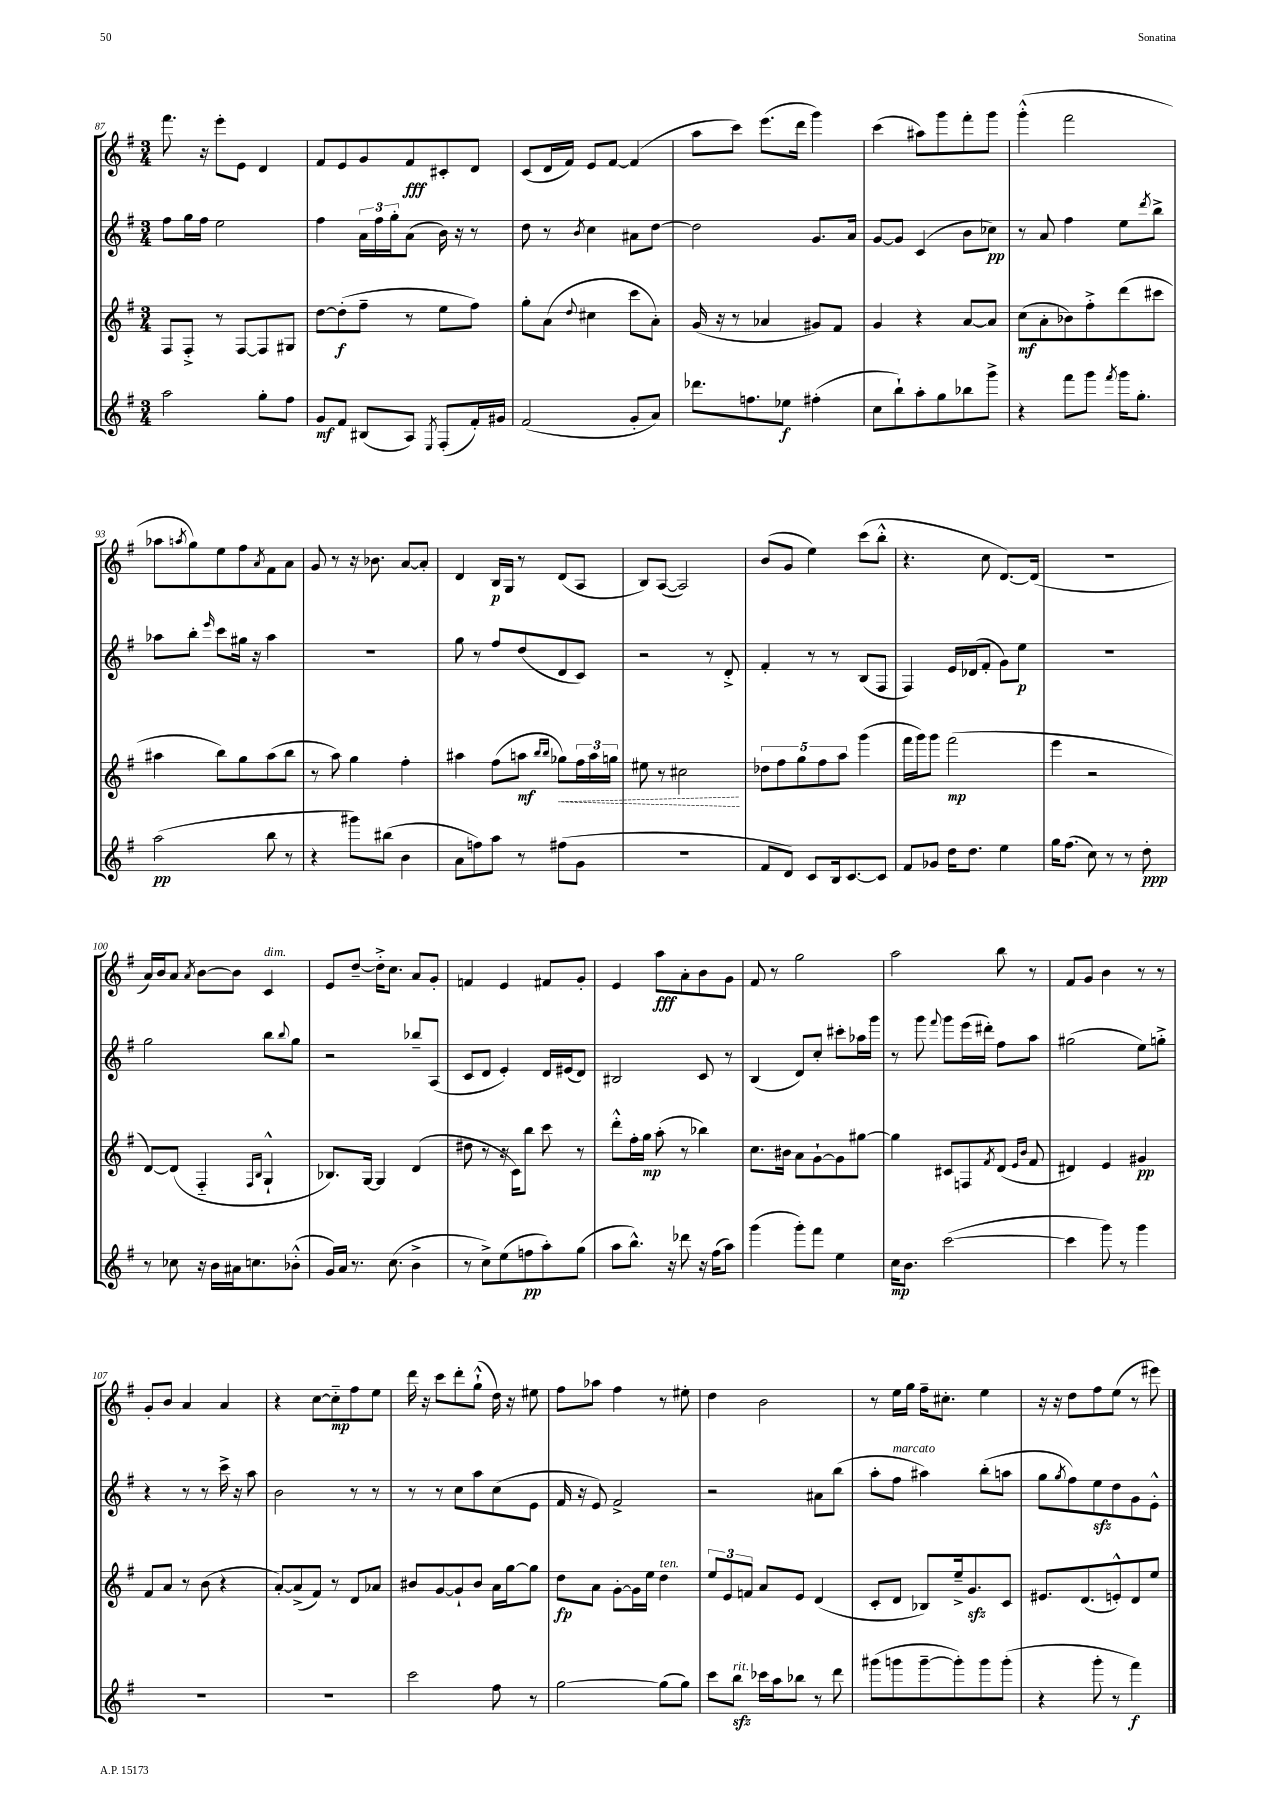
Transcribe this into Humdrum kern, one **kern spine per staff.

**kern	**kern	**kern	**kern
*staff4	*staff3	*staff2	*staff1
*clefG2	*clefG2	*clefG2	*clefG2
*k[f#]	*k[f#]	*k[f#]	*k[f#]
*M3/4	*M3/4	*M3/4	*M3/4
2aa	8F#	8ff#	8.fff#
.	8F#'^	16gg	.
.	.	16ff#	16r
.	8r	2ee	8eee'
.	[8F#	.	8e
8gg'	8F#]	.	4d
8ff#	8G#	.	.
=	=	=	=
8g	[8dd	4ff#	8f#
8f#	(8dd']	.	8e
(8B#	8ff#~	24a	8g
.	.	24ff#	.
.	.	24gg'	.
8A)	8r	(8a	8f#
8qE	.	.	.
(8F#'	8ee	16b)	8c#'
.	.	16r	.
16f#')	8ff#)	8r	8d
16g#	.	.	.
=	=	=	=
(2f#	8gg'	8dd	(8c
.	(8a	8r	16d
.	.	.	16f#)
.	8qqdd	8qb	.
.	4cc#	4cc	8e
.	.	.	[8f#
8g'	8ccc	8a#	(4f#]
8a)	8a')	[8dd	.
=	=	=	=
8.ddd-	(16g	2dd]	8aa
.	16r	.	.
.	8r	.	8ccc)
8.ff	.	.	.
.	4a-	.	(8.eee
8ee-	.	.	.
.	.	.	16ddd
(4ff#'	8g#)	8.g	4ggg)
.	8f#	.	.
.	.	16a	.
=	=	=	=
8cc	4g	[8g	(4ccc
8bb`)	.	8g]	.
8aa'	4r	(4c	8aa#)
8gg	.	.	8ggg
8bb-	[8a	8b	8fff#'
8ggg^	8a]	8cc-)	8ggg
=	=	=	=
4r	(8cc	8r	(4ggg'^^
.	8a'	8a	.
8fff#	8b-)	4ff#	2fff#
8ggg	8ff#'^	.	.
8qfff#	.	.	.
16ggg	(8ddd	8ee	.
8.gg'	.	.	.
.	.	8qddd	.
.	8ccc#	8bb^	.
=	=	=	=
(2aa	4aa#	8aa-	8aa-
.	.	.	8qaa
.	.	8bb'	8gg)
.	.	16qqeee	.
.	8bb)	8ccc	8ee
.	8gg	16gg#	8ff#
.	.	16r	.
.	.	.	8qa
8bb	(8aa#	4aa-	8f#
8r	8bb	.	8a
=	=	=	=
4r	8r	2.r	8g
.	8aa)	.	8r
8ggg#)	4gg	.	16r
.	.	.	8.b-
(8bb#	.	.	.
4b	4ff#'	.	[8a
.	.	.	8a']
=	=	=	=
8a	4aa#	8gg	4d
8ff)	.	8r	.
8aa	(8ff#	8ff#	16B
.	.	.	16G
8r	8aa	(8dd	8r
.	16qqbb	.	.
.	16qqbb	.	.
(8ff#	8gg-)	8d	(8d
8g	24ff#	8c)	8A
.	24aa	.	.
.	24gg	.	.
=	=	=	=
2.r	8ee#	2r	8B)
.	8r	.	([8A
.	2cc#	.	2A])
.	.	8r	.
.	.	8d'^	.
=	=	=	=
8f#	10dd-	4f#'	(8b
.	10ff#	.	.
8d)	.	.	8g
.	10gg	.	.
8c	.	8r	4ee)
.	10ff#	.	.
16B	.	8r	.
.	10aa	.	.
[8.c	.	.	.
.	(4ggg	(8B	(8ccc
8c]	.	8F#	8bb'^^
=	=	=	=
8f#	16fff#	4F#)	4.r
.	16ggg)	.	.
8g-	8ggg	.	.
16dd	(2fff#	16e	.
8.dd	.	(16d-	.
.	.	8f#'	8cc
4ee	.	8g)	[8.d)
.	.	8ee	.
.	.	.	(16d]
=	=	=	=
16gg	4eee	2.r	2.r
(8.ff#	.	.	.
8cc)	2r	.	.
8r	.	.	.
8r	.	.	.
8dd'	.	.	.
=	=	=	=
8r	[8d)	2gg	16a)
.	.	.	16b
8cc-	(8d]	.	8a
.	.	.	8qa
16r	4F#'~	.	[8b
16b	.	.	.
16a#	.	.	8b]
8.cc	.	.	.
.	16qqF#	.	.
.	16qqB	.	.
.	4G`^^	8bb	4c
.	.	8qqbb	.
(8b-'^^	.	8gg	.
=	=	=	=
16g)	8.B-)	2r	8e
16a	.	.	.
8.r	.	.	[8dd~
.	[16G	.	.
.	4G]	.	16dd'^]
(8.cc	.	.	8.cc
4b^	(4d	8bb-~	8a
.	.	(8A	8g'
=	=	=	=
8r	8dd#	8c	4f
8cc^)	8r	8d	.
(8ee	16r	4e')	4e
.	16c)	.	.
8ff	8bb	.	.
8aa')	8ccc	16d	8f#
.	.	(16e#	.
(8gg	8r	8d)	8g'
=	=	=	=
8aa	8ddd'^^	2B#	4e
8.bb^^)	16ff#'	.	.
.	16gg	.	.
.	(8aa'	.	8aa
16r	.	.	.
8ddd-	8r	.	8a'
16r	4bb-)	8c	8b
(16ff#	.	.	.
8aa)	.	8r	8g
=	=	=	=
(4ggg	8.cc	(4B	8f#
.	.	.	8r
.	16b#	.	.
8ggg')	8a	8d)	2gg
8fff#	[8g`	8cc'	.
4ee	8g]	8ccc#'	.
.	[8gg#	16aa-	.
.	.	16ggg	.
=	=	=	=
16cc	4gg#]	8r	2aa
8.b	.	.	.
.	.	8ggg	.
.	.	8qqfff#	.
([2ccc	8c#	8ggg	.
.	8F	(16eee	.
.	.	16ddd#')	.
.	8qf#	.	.
.	(8d	8ff#	8bb
.	16qqe	.	.
.	16qqb	.	.
.	8f#	8aa	8r
=	=	=	=
4ccc]	4d#)	(2gg#	8f#
.	.	.	8g
8ggg)	4e	.	4b
8r	.	.	.
4ggg	4g#	8ee)	8r
.	.	8gg'^	8r
=	=	=	=
2.r	8f#	4r	8g'
.	8a	.	8b
.	8r	8r	4a
.	(8b	8r	.
.	4r	16ccc^	4a
.	.	16r	.
.	.	8aa	.
=	=	=	=
2.r	[8a')	2b	4r
.	(8a^]	.	.
.	8f#)	.	[8cc
.	8r	.	8cc'~]
.	8d	8r	8ff#
.	8a-	8r	8ee
=	=	=	=
2ccc	8b#	8r	16ddd
.	.	.	16r
.	[8g	8r	8ccc
.	8g`]	8cc	8ddd'
.	8b#	8aa	(8gg`^^
8ff#	16a	(8cc	16dd)
.	[16gg	.	16r
8r	8gg]	8e	8ee#
=	=	=	=
[2gg	8dd	16f#	8ff#
.	.	16r	.
.	8a	8e)	8aa-
.	[8g'	2f#^	4ff#
.	16g]	.	.
.	16ee	.	.
(8gg]	4dd	.	8r
8gg)	.	.	8ee#'
=	=	=	=
8ccc	12ee	2r	4dd
.	12e	.	.
8bb	.	.	.
.	12f	.	.
16ccc-	8a	.	2b
16aa	.	.	.
8bb-	8e	.	.
8r	(4d	8a#	.
8ddd	.	(8bb	.
=	=	=	=
(8ggg#	8c'	8aa'	8r
8ggg	8d	8ff#	16ee
.	.	.	16gg
[8ggg~	8B-)	4aa#)	16ff#~
.	.	.	8.cc#'
8ggg'])	16ee~^	.	.
.	8.g	.	.
8ggg	.	(8bb'	4ee
(8ggg'	8c	8aa	.
=	=	=	=
4r	8.e#	8gg	16r
.	.	.	16r
.	.	8qgg	.
.	.	8ff#)	8dd
.	(8.d	.	.
8ggg'	.	8ee	8ff#
8r	8e'^^)	8dd	(8ee
4fff#)	8d	8g	8r
.	8ee	8e'^^	8eee#)
==	==	==	==
*-	*-	*-	*-
